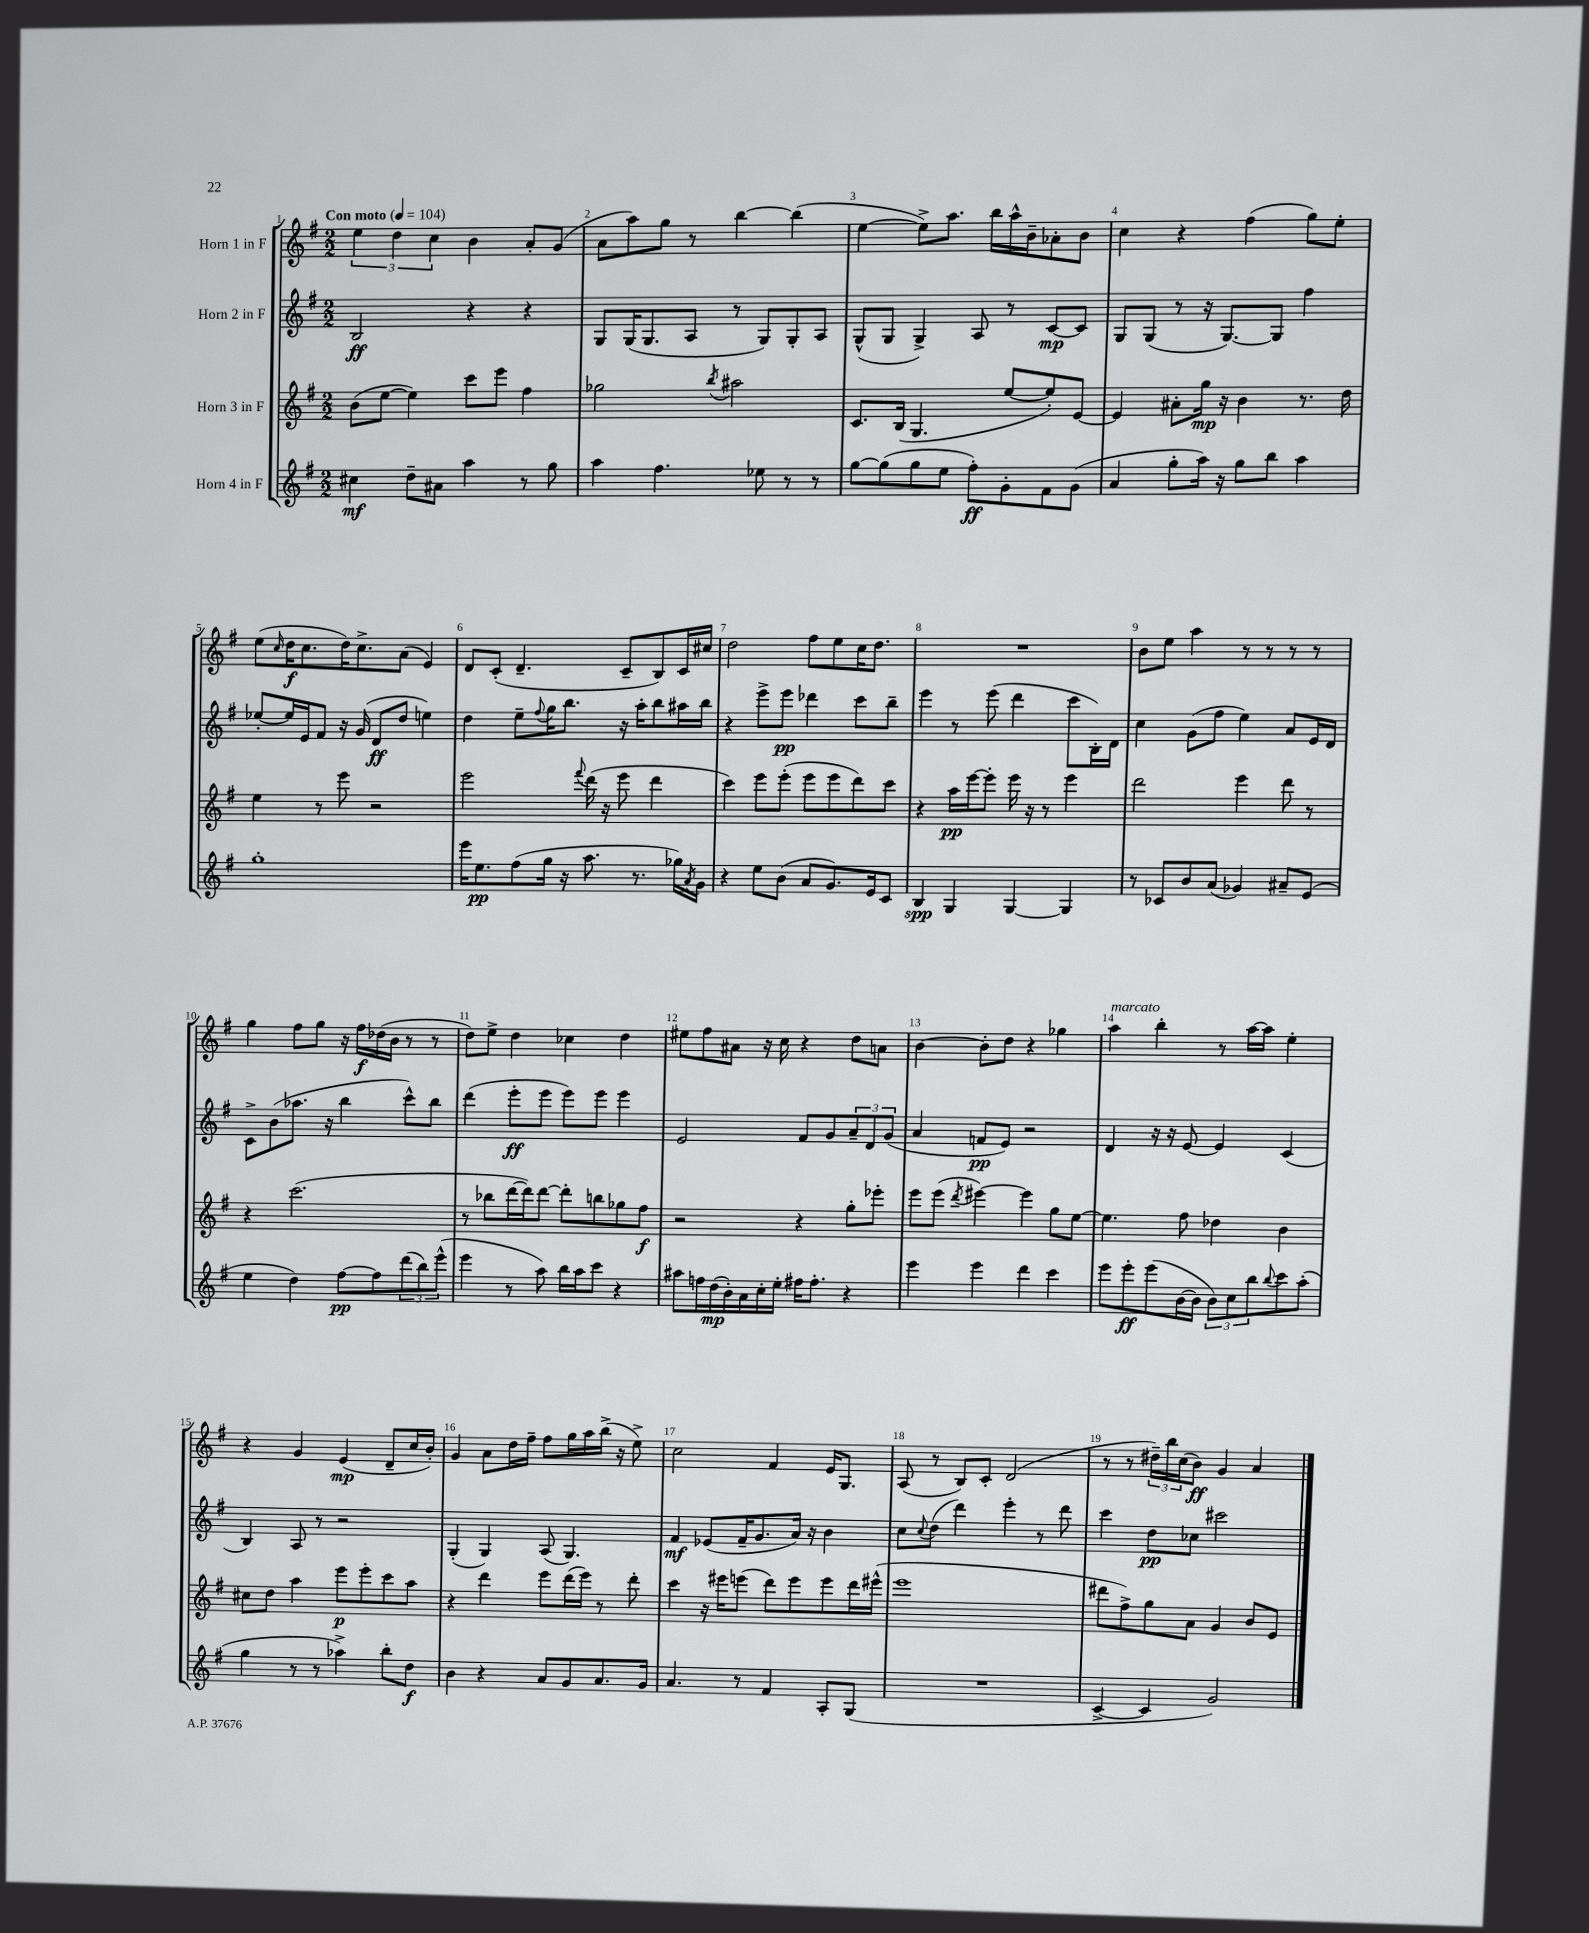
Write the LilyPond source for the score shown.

<<
\new StaffGroup <<
\new Staff = "s0" \with { instrumentName = "Horn 1 in F" } {
    \clef treble \key g \major \numericTimeSignature \time 2/2 \tempo "Con moto" 4 = 104
    \tuplet 3/2 { e''4 d''4 c''4 } b'4 a'8-. g'8( |
    a'8 a''8) g''8 r8 b''4~ b''4( |
    e''4~ e''8->) a''8. b''16 a''16-^ b'16-- aes'8-. b'8 |
    c''4 r4 fis''4( g''8) e''8-. |
    e''8( \grace { c''16 } d''16\f c''8. d''16) c''8.-> a'8( e'4) |
    d'8 c'8-.( d'4.-- c'8-- b8) c'16 cis''16 |
    d''2 fis''8 e''8 c''16 d''8. |
    R1 |
    b'8 e''8 a''4 r8 r8 r8 r8 |
    g''4 fis''8 g''8 r16 fis''16\f des''16( b'16 r8 r8 |
    d''8) e''8-> d''4 ces''4 d''4 |
    eis''8 fis''8 ais'8 r16 c''16 r4 d''8 a'8 |
    b'4~ b'8-. d''8 r4 ges''4 |
    a''4^\markup { \italic "marcato" } b''4-. r8 a''16~ a''16 e''4-. |
    r4 g'4 e'4\mp( d'8-- c''16 b'16-.) |
    g'4 a'8 d''16 fis''16-- fis''8 g''16 a''16 b''16->( r16 e''8->) |
    c''2 fis'4 e'16 g8. |
    a8( r8 b8) c'8-. d'2( |
    r8 r8 \tuplet 3/2 { dis''16--) b''16 c''16( } b'8\ff) g'4 a'4 \bar "|." |
}
\new Staff = "s1" \with { instrumentName = "Horn 2 in F" } {
    \clef treble \key g \major \numericTimeSignature \time 2/2
    b2\ff r4 r4 |
    g8 g16( g8. a8 r8 g8) g8-. a8 |
    g8-^( g8 g4->) a8 r8 c'8~\mp c'8 |
    g8 g8( r8 r16 g8.~) g8 fis''4 |
    ees''8~-. ees''16 e'16 fis'8 r16 g'16( d'8\ff d''8 e''4) |
    d''4 e''8-- \appoggiatura { fis''8 } g''16 b''8. r16 a''16-. b''8 ais''16 b''16 |
    r4 e'''8-> e'''8\pp des'''4 c'''8 b''8-- |
    e'''4 r8 e'''8( d'''4 c'''8 b16-.) d'16 |
    c''4 g'8( fis''8 e''4) a'8 e'16 d'16 |
    c'8-> b'8( aes''8. r16 b''4 c'''8-^) b''8 |
    d'''4( e'''8-.\ff e'''8 e'''8) e'''8 e'''4 |
    e'2 fis'8 g'8 \tuplet 3/2 { a'8-- d'8 g'8( } |
    a'4 f'8\pp e'8) r2 |
    d'4 r16 r16 e'8~ e'4 c'4( |
    b4) a8 r8 r2 |
    g4-.( g4) a8( g4.) |
    fis'4\mf ees'8( fis'16-- g'8. a'16) r16 b'4 |
    c''8 \appoggiatura { c''8 } d''8( d'''4) e'''4-. r8 d'''8 |
    c'''4 d''8\pp ces''8 cis'''2 \bar "|." |
}
\new Staff = "s2" \with { instrumentName = "Horn 3 in F" } {
    \clef treble \key g \major \numericTimeSignature \time 2/2
    b'8( e''8~ e''4) c'''8 e'''8 fis''4 |
    ges''2 \acciaccatura { b''8 } ais''2 |
    c'8. b16( g4. e''8~ e''8-.) e'8~ |
    e'4 ais'8-. g''16\mp r16 b'4 r8. d''16 |
    e''4 r8 e'''8 r2 |
    e'''2 \appoggiatura { fis'''8 } d'''16( r16 e'''8 d'''4 |
    c'''4) e'''8 e'''8-.( e'''8 e'''8 d'''8) c'''8 |
    r4 a''16\pp e'''16~ e'''8-. e'''16 r16 r8 e'''4 |
    d'''2 e'''4 d'''8 r8 |
    r4 c'''2.( |
    r8 bes''8 d'''16~ d'''16) d'''8~ d'''8-. b''8 ges''8 fis''8\f |
    r2 r4 g''8-. ees'''8-. |
    e'''8 e'''8( \acciaccatura { d'''8 } eis'''4~) eis'''4 g''8 e''8~ |
    e''4. fis''8 des''4 b'4 |
    cis''8 d''8 a''4 e'''8\p e'''8-. c'''8 a''8 |
    r4 d'''4 e'''8 d'''16( e'''16) r8 d'''8-. |
    c'''4 r16 eis'''16 e'''8( d'''8) e'''8 e'''8 d'''16 eis'''16-^( |
    e'''1 |
    dis'''8 fis''8->) g''8 a'8 g'4 b'8 e'8 \bar "|." |
}
\new Staff = "s3" \with { instrumentName = "Horn 4 in F" } {
    \clef treble \key g \major \numericTimeSignature \time 2/2
    cis''4\mf d''8-- ais'8 a''4 r8 g''8 |
    a''4 fis''4. ees''8 r8 r8 |
    g''8~ g''8( g''8 e''8 fis''8-.\ff) g'8-. fis'8 g'8( |
    a'4 g''8-. a''16) r16 g''8 b''8 a''4 |
    g''1-. |
    e'''16 e''8.\pp fis''8( g''16 r16 a''8. r8. ges''16) \acciaccatura { a'8 } g'16 |
    r4 e''8 b'8( a'8 g'8.) e'16 c'8 |
    b4\spp g4 g4~ g4 |
    r8 ces'8 b'8 a'8( ges'4) ais'8-- e'8( |
    e''4 d''4) fis''8~\pp fis''8 \tuplet 3/2 { d'''8( b''8) e'''8-^( } |
    e'''4 r8 a''8) b''16 a''16 c'''8 r4 |
    ais''8 f''16 d''16\mp( b'16-.) a'16 c''16-. e''16-. fis''16 fis''8.-. r4 |
    e'''4 e'''4 d'''4 c'''4 |
    e'''8 e'''8-.\ff e'''8( b'16~ b'16 \tuplet 3/2 { b'8) c''8 b''8 } \appoggiatura { b''8 } c'''8 a''8-.( |
    g''4 r8 r8 aes''4->) b''8-. d''8\f |
    b'4 r4 a'8 g'8 a'8. g'16 |
    a'4. r8 fis'4 a8-. g8( |
    R1 |
    c'4~-> c'4 g'2) \bar "|." |
}
>>
>>
\layout { \context { \Score \override BarNumber.break-visibility = ##(#f #t #t) barNumberVisibility = #all-bar-numbers-visible } }
